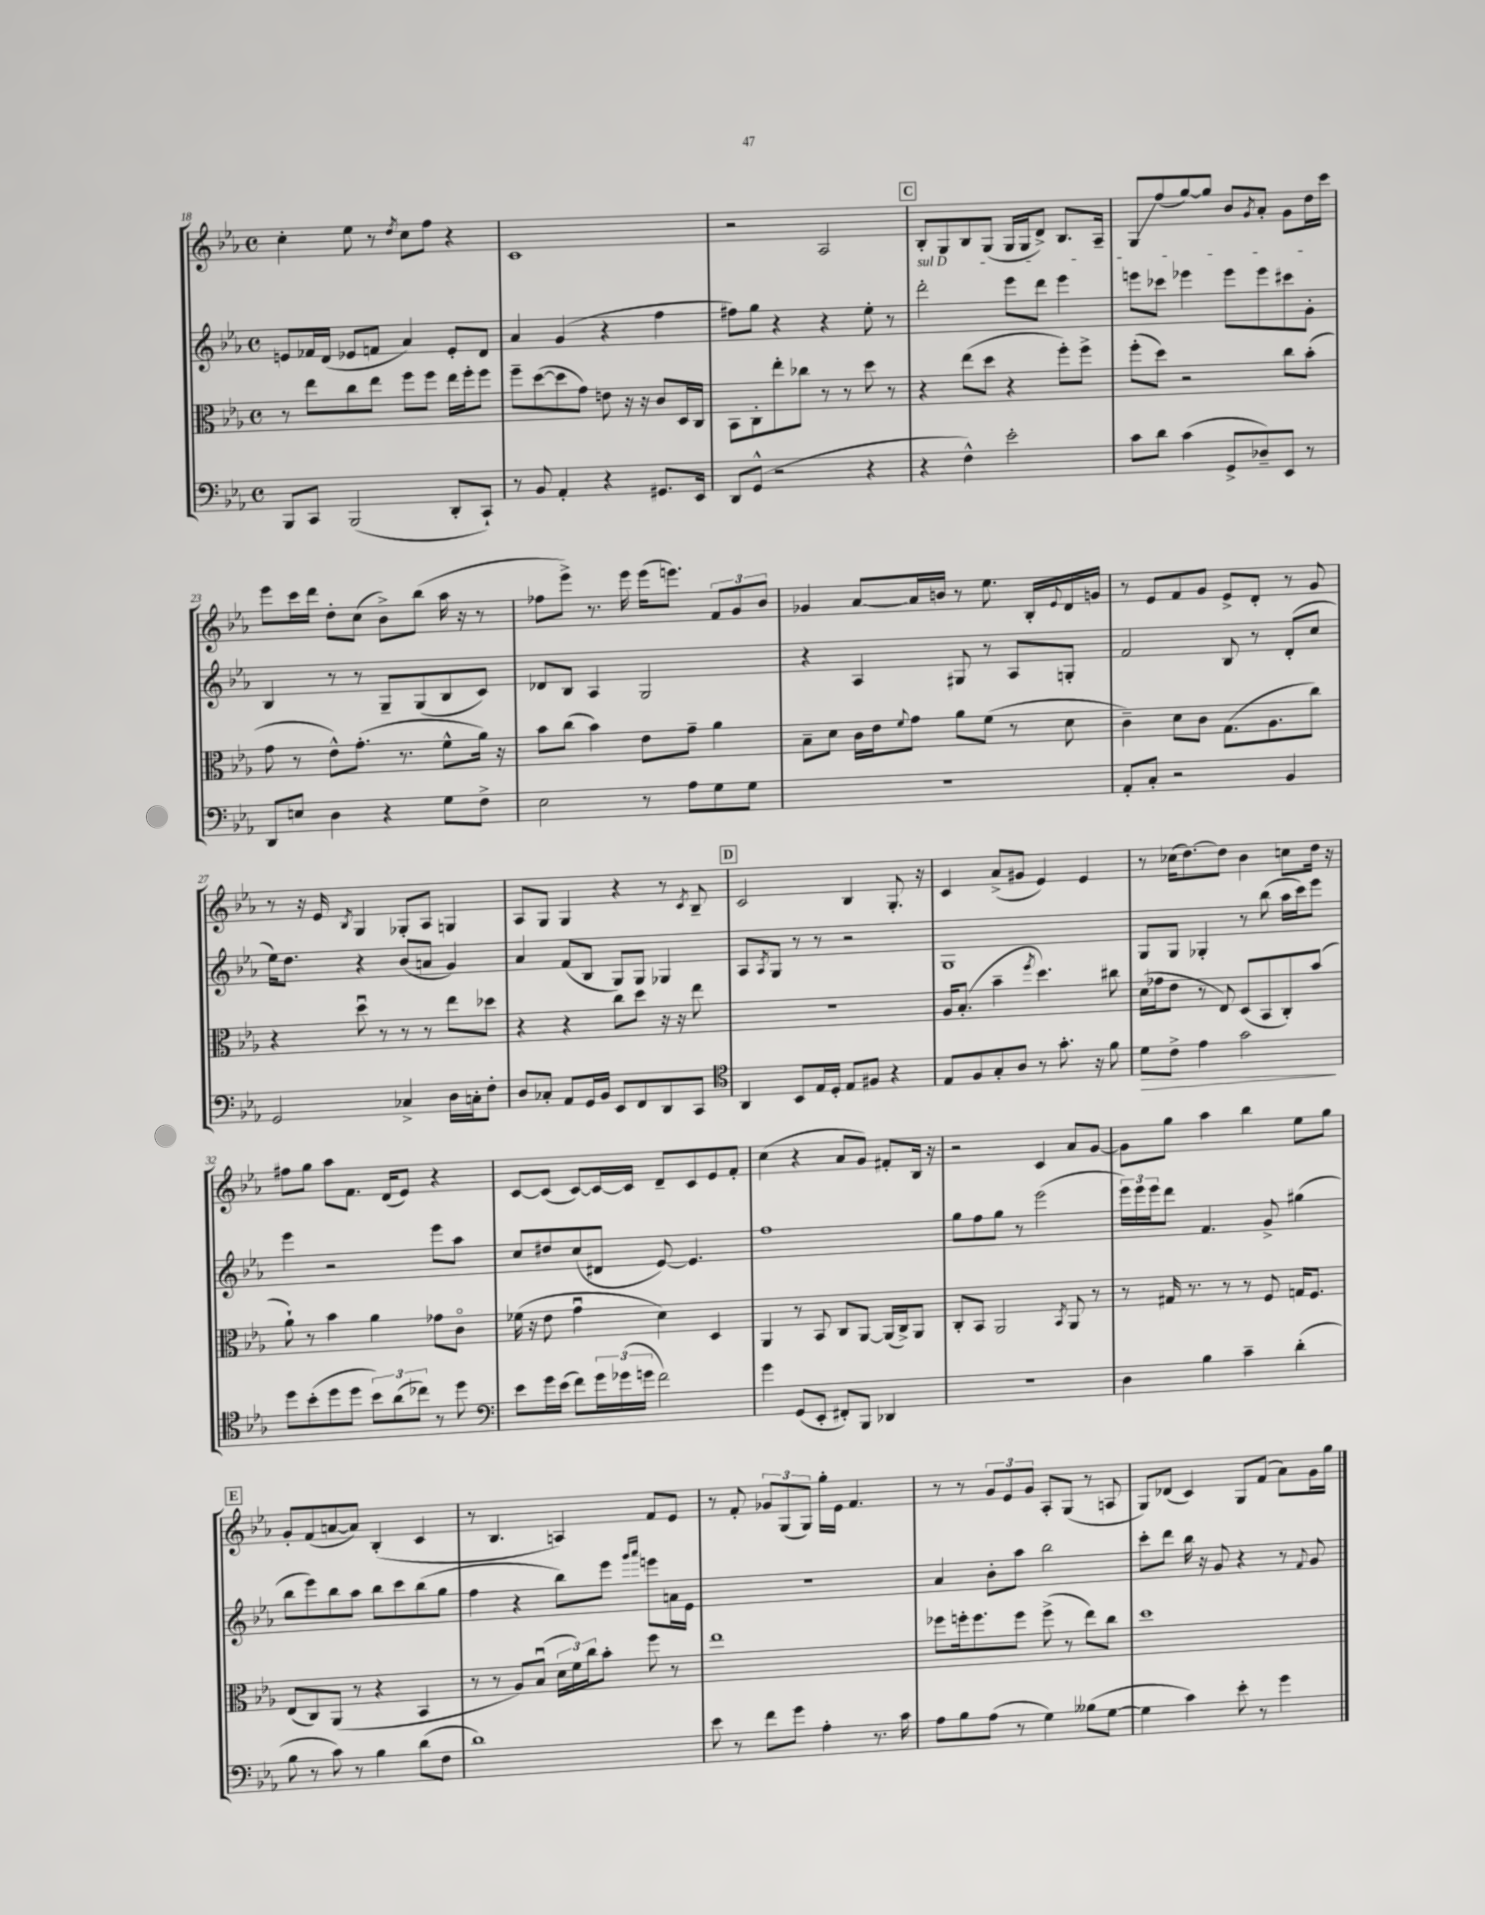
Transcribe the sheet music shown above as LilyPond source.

<<
\new StaffGroup <<
\new Staff = "s0" {
    \clef treble \key ees \major \defaultTimeSignature \time 4/4
    c''4-. ees''8 r8 \acciaccatura { d''8 } c''8 f''8 r4 |
    c'1 |
    r2 aes2 |
    \mark \markup { \box "C" } bes8-. g8 bes8 g8( g16 g16 d'8->) bes8. aes16-- |
    g8\glissando f''8( g''8~) g''8 bes'8 \acciaccatura { g'8 } aes'8-. g'8 d''16 c'''16 |
    ees'''8 c'''16 d'''16 d''8-. c''8( bes'8->) bes''8( aes''16 r16 r8 |
    fes''8 ees'''8->) r8. ees'''16 ees'''16( e'''8.) \tuplet 3/2 { f'8 g'8 bes'8 } |
    ges'4 aes'8~ aes'16 b'16 r8 ees''8. bes16-. \appoggiatura { ees'8 } d'16 g'16 |
    r8 ees'8 f'8 g'8 ees'8-> d'8-. r8 g'8 |
    r8 r16 ees'16 \acciaccatura { bes8 } g4 ges8-. aes8 g4 |
    aes8 g8 g4 r4 r8 \acciaccatura { c'8 } bes8-- |
    \mark \markup { \box "D" } c'2 bes4 g8.-. r16 |
    c'4 aes'8->( gis'8 ees'4) ees'4 |
    r8 ces''16( d''8.~) d''8 bes'4 c''8 d''16 r16 |
    fis''8 g''8 aes''8 f'8. d'16( ees'8) r4 |
    c'8~ c'8( c'8~) c'16~ c'16 d'8-- c'8 ees'8 f'8-. |
    c''4( r4 aes'8 g'8) fis'8-. bes16 r16 |
    r2 c'4 aes'8 g'8~ |
    g'8 g''8 aes''4 bes''4 ees''8 g''8 |
    \mark \markup { \box "E" } g'8-. f'8( a'8~ a'8) bes4-.( c'4 |
    r8 bes4. a4) f'8 ees'8 |
    r8 f'8-. \tuplet 3/2 { ges'8 g8( g8) } g''16-. ees'16 f'4. |
    r8 r8 \tuplet 3/2 { g'8 ees'8 g'8 } aes8-. g8( r8 a8 |
    g8) des'8( c'4) g8 f'8( aes'8) g'16 g''16 \bar "|." |
}
\new Staff = "s1" {
    \clef treble \key ees \major \defaultTimeSignature \time 4/4
    e'8 fes'16 d'16( ees'8 f'8 aes'4) ees'8-. d'8 |
    aes'4 g'4( r4 f''4 |
    fis''8) g''8 r4 r4 ees''8-. r8 |
    \mark \markup { \box "C" } \once \override TextSpanner.bound-details.left.text = \markup { \italic "sul D" } d'''2-.\startTextSpan ees'''8 d'''8 ees'''4 |
    e'''8 ces'''8 ees'''4 ees'''8 ees'''8 cis'''8 g'8-.\stopTextSpan |
    bes4 r8 r8 g8-- g8( bes8 c'8) |
    des'8 bes8 aes4 g2 |
    r4 aes4 gis8 r8 aes8 g8-. |
    f'2 bes8 r8 d'8-.( c''8 |
    ees''16) d''8. r4 bes'8( a'8 g'4) |
    aes'4 f'8( bes8 g8) g8 ges4 |
    \mark \markup { \box "D" } aes8 \acciaccatura { aes8 } g8 r8 r8 r2 |
    g1 |
    g8 g8 ges4-. r8 bes''8( aes''16 c'''16) ees'''8 |
    ees'''4 r2 ees'''8 aes''8 |
    c''8 dis''8 c''8( dis'8 ees'8~) ees'4. |
    f''1 |
    g''8 f''8 g''8 r8 ees'''2( |
    \tuplet 3/2 { ees'''16) ees'''16 ees'''16 } d'''8 f'4. g'8-> gis''4( |
    \mark \markup { \box "E" } bes''8 ees'''8) bes''8 aes''8 bes''8 c'''8 bes''8( g''8 |
    f''4 r4 bes''8) ees'''8 \grace { g'''16 aes'''16 } e'''8 a'16 ees'16 |
    R1 |
    aes'4 bes'8-. aes''8 bes''2 |
    c'''8-. d'''8 bes''16 r16 g'8 r4 r8 \appoggiatura { f'8 } g'8 \bar "|." |
}
\new Staff = "s2" {
    \clef alto \key ees \major \defaultTimeSignature \time 4/4
    r8 ees''8 c''8 ees''8 f''8 f''8 ees''16 f''16-. f''8 |
    f''8-- d''8~( d''8 g'8) e'8 r16 r16 c'8 d16 c16 |
    bes,8 c8-. ees''8-. ces''8 r8 r8 d''8 r8 |
    \mark \markup { \box "C" } r4 ees''8( d''8 r4 f''8-.) f''8-> |
    f''8-.( d''8) r2 c''8 bes'8-.( |
    g'8 r8 ees'8-^) g'8.-.( r8. f'8-^ aes'16) r16 |
    bes'8 c''8( bes'4) ees'8 g'8-- aes'4 |
    bes8-- d'8 c'16 ees'16 \appoggiatura { f'8 } g'8 aes'8 f'8( r8 d'8 |
    c'4--) d'8 c'8 g8.( aes8. c''8) |
    r4 d''8\downbow r8 r8 r8 ees''8 des''8 |
    r4 r4 c''8 d''8 r16 r16 ees''8 |
    \mark \markup { \box "D" } R1 |
    aes16 bes8.-.( bes'4-- \acciaccatura { f''8 } d''4.) cis''8 |
    d'16( ges'16 ees'8 r8 ees8) d8( bes,8 c8-.) bes'8( |
    aes'8-!) r8 bes'4 aes'4 ges'8 c'8\flageolet |
    fes'16( r16 ees'8 g'4\downbow d'4) d4 |
    aes,4 r8 bes,8 c8 aes,8~ aes,16( c16->) aes,8 |
    c8-. bes,8 aes,2 \acciaccatura { bes,8 } aes,8 r8 |
    r8 gis16 r8. r8 r8 f8 g16 f8. |
    \mark \markup { \box "E" } ees8( c8) aes,8( r8 r4 bes,4 |
    r8 r8 aes8) bes8\downbow( \tuplet 3/2 { d'16 f'16) c''16 } bes'8-. f''8 r8 |
    ees''1 |
    fes''8 f''16-. f''8. f''8 f''8->( r8 ees''8) c''8 |
    d''1 \bar "|." |
}
\new Staff = "s3" {
    \clef bass \key ees \major \defaultTimeSignature \time 4/4
    bes,,8 c,8 bes,,2( d,8-. c,8-!) |
    r8 bes,8 aes,4-. r4 gis,8. ees,16 |
    d,8 g,8-^( r2 r4 |
    \mark \markup { \box "C" } r4 f4-^) ees'2-. |
    c'8 d'8 c'4( g,8-> des8--) ees,8 r8 |
    d,8 e8 d4 r4 g8 f8-> |
    ees2 r8 aes8 g8 g8 |
    R1 |
    aes,8-. c8-. r2 bes,4 |
    g,2 ces4-> d16 c16-. f8-. |
    d8 ces8-. aes,8 g,16 bes,16 ees,8 f,8 d,8 c,8 |
    \mark \markup { \box "D" } \clef tenor aes,4 bes,8 ees16 d16-. ees8 fis8 r4 |
    ees8 f8 g8-. aes8 r8 g'8.-. r16 f'8 |
    d'8\> c'8-> ees'4 g'2\! |
    d''8 bes'8-.( d''8 d''8 \tuplet 3/2 { bes'8) aes'8( ces''8) } r8 d''8 |
    \clef bass ees'8 g'16 ees'16( f'8) \tuplet 3/2 { g'16 ges'16( g'16 } f'2) |
    g'4 g,8( ees,8-. fis,8-.) bes,,8 des,4 |
    r1 |
    d4 bes4 c'4-- d'4-.( |
    \mark \markup { \box "E" } bes8 r8 c'8) r8 bes4 d'8( f8 |
    d'1) |
    ees'8 r8 f'8 g'8 aes4-. r8. c'16 |
    aes8 bes8 aes8( r8 g4) beses8( g8~ |
    g4 c'4) ees'8-. r8 g'4 \bar "|." |
}
>>
>>
\layout { \context { \Score currentBarNumber = #18 } }
